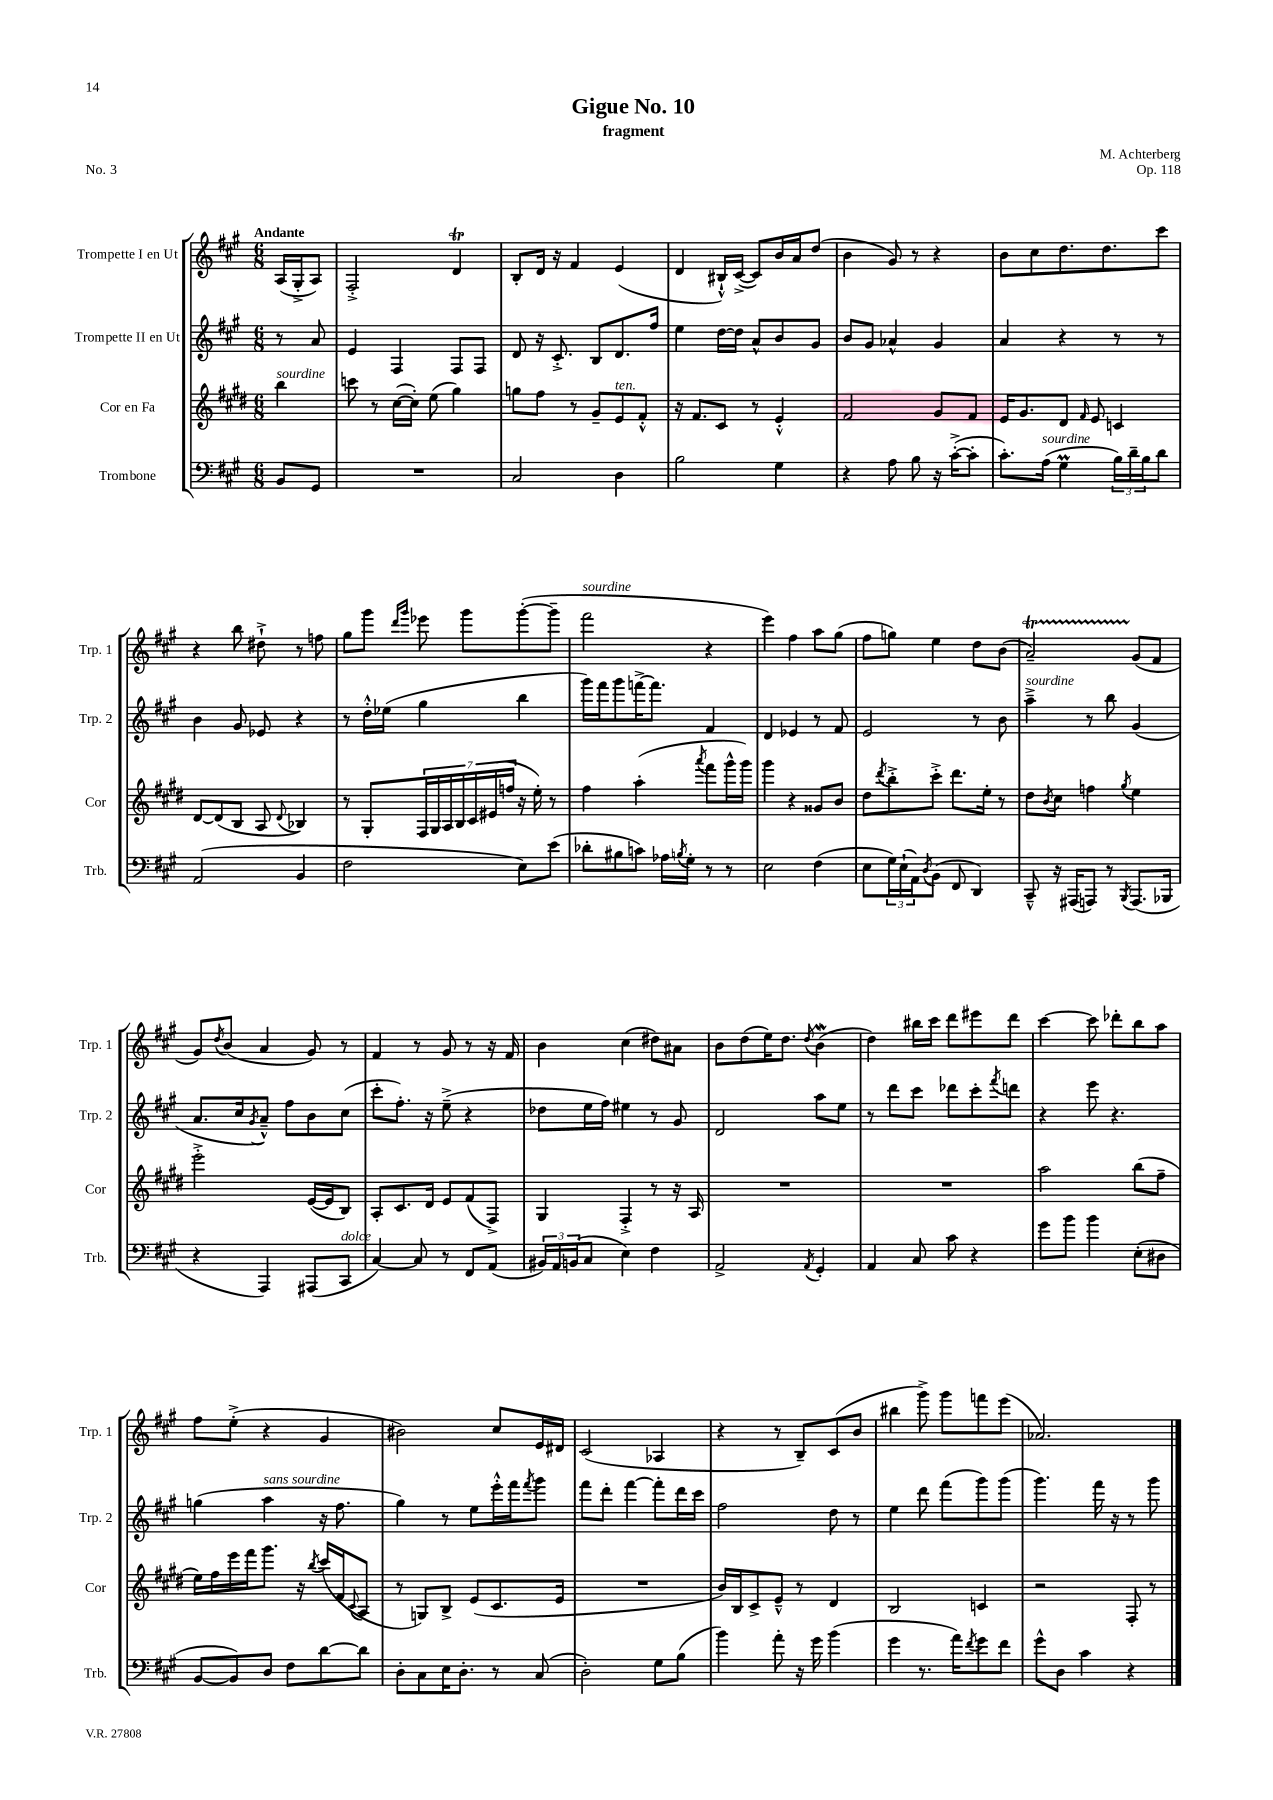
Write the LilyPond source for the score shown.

\header { title = "Gigue No. 10" composer = "M. Achterberg" subtitle = "fragment" opus = "Op. 118" piece = "No. 3" }
<<
\new StaffGroup <<
\new Staff = "s0" \with { instrumentName = "Trompette I en Ut" shortInstrumentName = "Trp. 1" } {
    \clef treble \key a \major \numericTimeSignature \time 6/8 \partial 4 \tempo "Andante"
    a16( gis16-.-> a8) |
    fis2-.-> d'4\trill |
    b8-. d'16 r16 fis'4 e'4( |
    d'4 bis16-!-^) cis'16~->( cis'8) b'16 a'16 d''8( |
    b'4 gis'8) r8 r4 |
    b'8 cis''8 d''8. d''8. cis'''8 |
    r4 b''8 dis''8-!-> r8 f''8 |
    gis''8 gis'''8 \grace { d'''16 gis'''16 } ees'''8 gis'''8 gis'''8~-.( gis'''8-- |
    fis'''2^\markup { \italic "sourdine" } r4 |
    e'''4) fis''4 a''8 gis''8( |
    fis''8 g''8) e''4 d''8 b'8( |
    a'2--\startTrillSpan) gis'8\stopTrillSpan( fis'8 |
    gis'8) \acciaccatura { d''8 } b'8( a'4 gis'8) r8 |
    fis'4 r8 gis'8 r8 r16 fis'16 |
    b'4 cis''4( dis''8) ais'8 |
    b'8 d''8( e''16) d''8. \acciaccatura { d''8 } b'4\mordent( |
    d''4) bis''16 cis'''16 d'''8 eis'''8 d'''8 |
    cis'''4~ cis'''8 des'''8-. b''8 a''8 |
    fis''8 e''8-.->( r4 gis'4 |
    bis'2) cis''8 e'16 dis'16 |
    cis'2( aes4 |
    r4 r8 b8--) cis'8( b'8 |
    bis''4 gis'''8->) gis'''8 f'''8 e'''8( |
    aes'2.) \bar "|." |
}
\new Staff = "s1" \with { instrumentName = "Trompette II en Ut" shortInstrumentName = "Trp. 2" } {
    \clef treble \key a \major \numericTimeSignature \time 6/8 \partial 4
    r8 a'8 |
    e'4 fis4 fis8 fis8 |
    d'8 r16 cis'8.-.-> b8 d'8. fis''16 |
    e''4 d''16~ d''16 a'8-^ b'8 gis'8 |
    b'8 gis'8 aes'4-^ gis'4 |
    a'4 r4 r8 r8 |
    b'4 gis'8 ees'8 r4 |
    r8 d''16-.-^ ees''16( gis''4 b''4 |
    gis'''16) fis'''16 gis'''8 f'''16~-> f'''8. fis'4 |
    d'4 ees'4 r8 fis'8 |
    e'2 r8 b'8 |
    a''4--->^\markup { \italic "sourdine" } r8 b''8 gis'4( |
    a'8. cis''16 \acciaccatura { gis'8 } a'8---^) fis''8 b'8 cis''8( |
    cis'''8-. fis''8.-.) r16 e''8--->( r4 |
    des''8 e''16 fis''16) eis''4 r8 gis'8 |
    d'2 a''8 e''8 |
    r8 d'''8 cis'''8 des'''8 cis'''8-. \acciaccatura { fis'''8 } d'''8 |
    r4 e'''8 r4. |
    g''4( a''4^\markup { \italic "sans sourdine" } r16 fis''8. |
    gis''4) r8 e''8 e'''16-.-^ fis'''16 \acciaccatura { fis'''8 } gis'''8 |
    fis'''8 d'''8-. fis'''4~ fis'''8-. d'''16 cis'''16 |
    fis''2 d''8 r8 |
    e''4 d'''8 fis'''8( gis'''8) gis'''8( |
    gis'''4.) fis'''16 r16 r8 gis'''8 \bar "|." |
}
\new Staff = "s2" \with { instrumentName = "Cor en Fa" shortInstrumentName = "Cor" } {
    \clef treble \key e \major \numericTimeSignature \time 6/8 \partial 4
    b''4^\markup { \italic "sourdine" } |
    c'''8 r8 cis''16~( cis''16-.) e''8( gis''4) |
    g''8 fis''8 r8 gis'8-- e'8^\markup { \italic "ten." } fis'8-.-^ |
    r16 fis'8. cis'8 r8 e'4-.-^ |
    fis'2 gis'8 fis'8 |
    e'16 gis'8. dis'8 \grace { fis'16 } e'8 c'4 |
    dis'8~ dis'8( b8 a8 \appoggiatura { dis'8 } bes4) |
    r8 gis8-. \tuplet 7/4 { fis16 gis16 a16 b16 cis'16 eis'16( f''16 } r16 e''16-.) r8 |
    fis''4 a''4-.( \acciaccatura { a'''8 } fis'''8 gis'''16-^ gis'''16) |
    gis'''4 r4 gisis'8 b'8 |
    dis''8 \acciaccatura { dis'''8 } b''8-.-> cis'''8-.-> dis'''8. e''16-. r8 |
    dis''8 \acciaccatura { b'8 } cis''8 f''4 \acciaccatura { gis''8 } e''4 |
    e'''2-.-> e'16~( e'16 b8) |
    a8-. cis'8. dis'16 e'8 fis'8( fis8->) |
    gis4 fis4-.-> r8 r16 a16 |
    R2. |
    R2. |
    a''2 b''8( fis''8-- |
    e''16) fis''16 e'''16 fis'''16 gis'''8. r16 \acciaccatura { b''8 } cis'''16( fis'16 \appoggiatura { cis'8 } a8 |
    r8 g8) b8-> e'8( cis'8. e'16 |
    R2. |
    b'16) b16 cis'8-> e'8---^ r8 dis'4 |
    b2 c'4 |
    r2 fis8-. r8 \bar "|." |
}
\new Staff = "s3" \with { instrumentName = "Trombone" shortInstrumentName = "Trb." } {
    \clef bass \key a \major \numericTimeSignature \time 6/8 \partial 4
    b,8 gis,8 |
    R2. |
    cis2 d4 |
    b2 gis4 |
    r4 a8 b8 r16 cis'16~-.->( cis'8-. |
    cis'8.-.) a16^\markup { \italic "sourdine" }( gis4\prall \tuplet 3/2 { b16) d'16-- b16 } d'8 |
    a,2( b,4 |
    fis2 e8) e'8( |
    des'8-. bis8 c'8) aes16 \acciaccatura { b8 } gis16-. r8 r8 |
    e2 fis4( |
    e8 \tuplet 3/2 { gis16) e16-!( a,16) } \acciaccatura { d8 } b,8( fis,8 d,4) |
    cis,8---^ r16 ais,,16( a,,8) r8 \acciaccatura { b,,8 } a,,8.( bes,,16 |
    r4 a,,4) ais,,8( cis,8^\markup { \italic "dolce" } |
    cis4~) cis8 r8 fis,8 a,8( |
    \tuplet 3/2 { bis,16) a,16 b,16( } cis8 e4) fis4 |
    a,2-> \acciaccatura { a,8 } gis,4-. |
    a,4 cis8 cis'8 r4 |
    gis'8 b'8 b'4 e8-.( dis8 |
    b,8~ b,8) d8 fis8 d'8~ d'8 |
    d8-. cis8 e16 d8.-. r8 cis8( |
    d2-.) gis8 b8( |
    b'4) a'8-. r16 gis'16 b'4( |
    gis'4 r8. a'16) \acciaccatura { fis'8 } gis'8 fis'8 |
    gis'8-^ d8 cis'4 r4 \bar "|." |
}
>>
>>
\layout { \context { \Score \remove "Bar_number_engraver" } }
